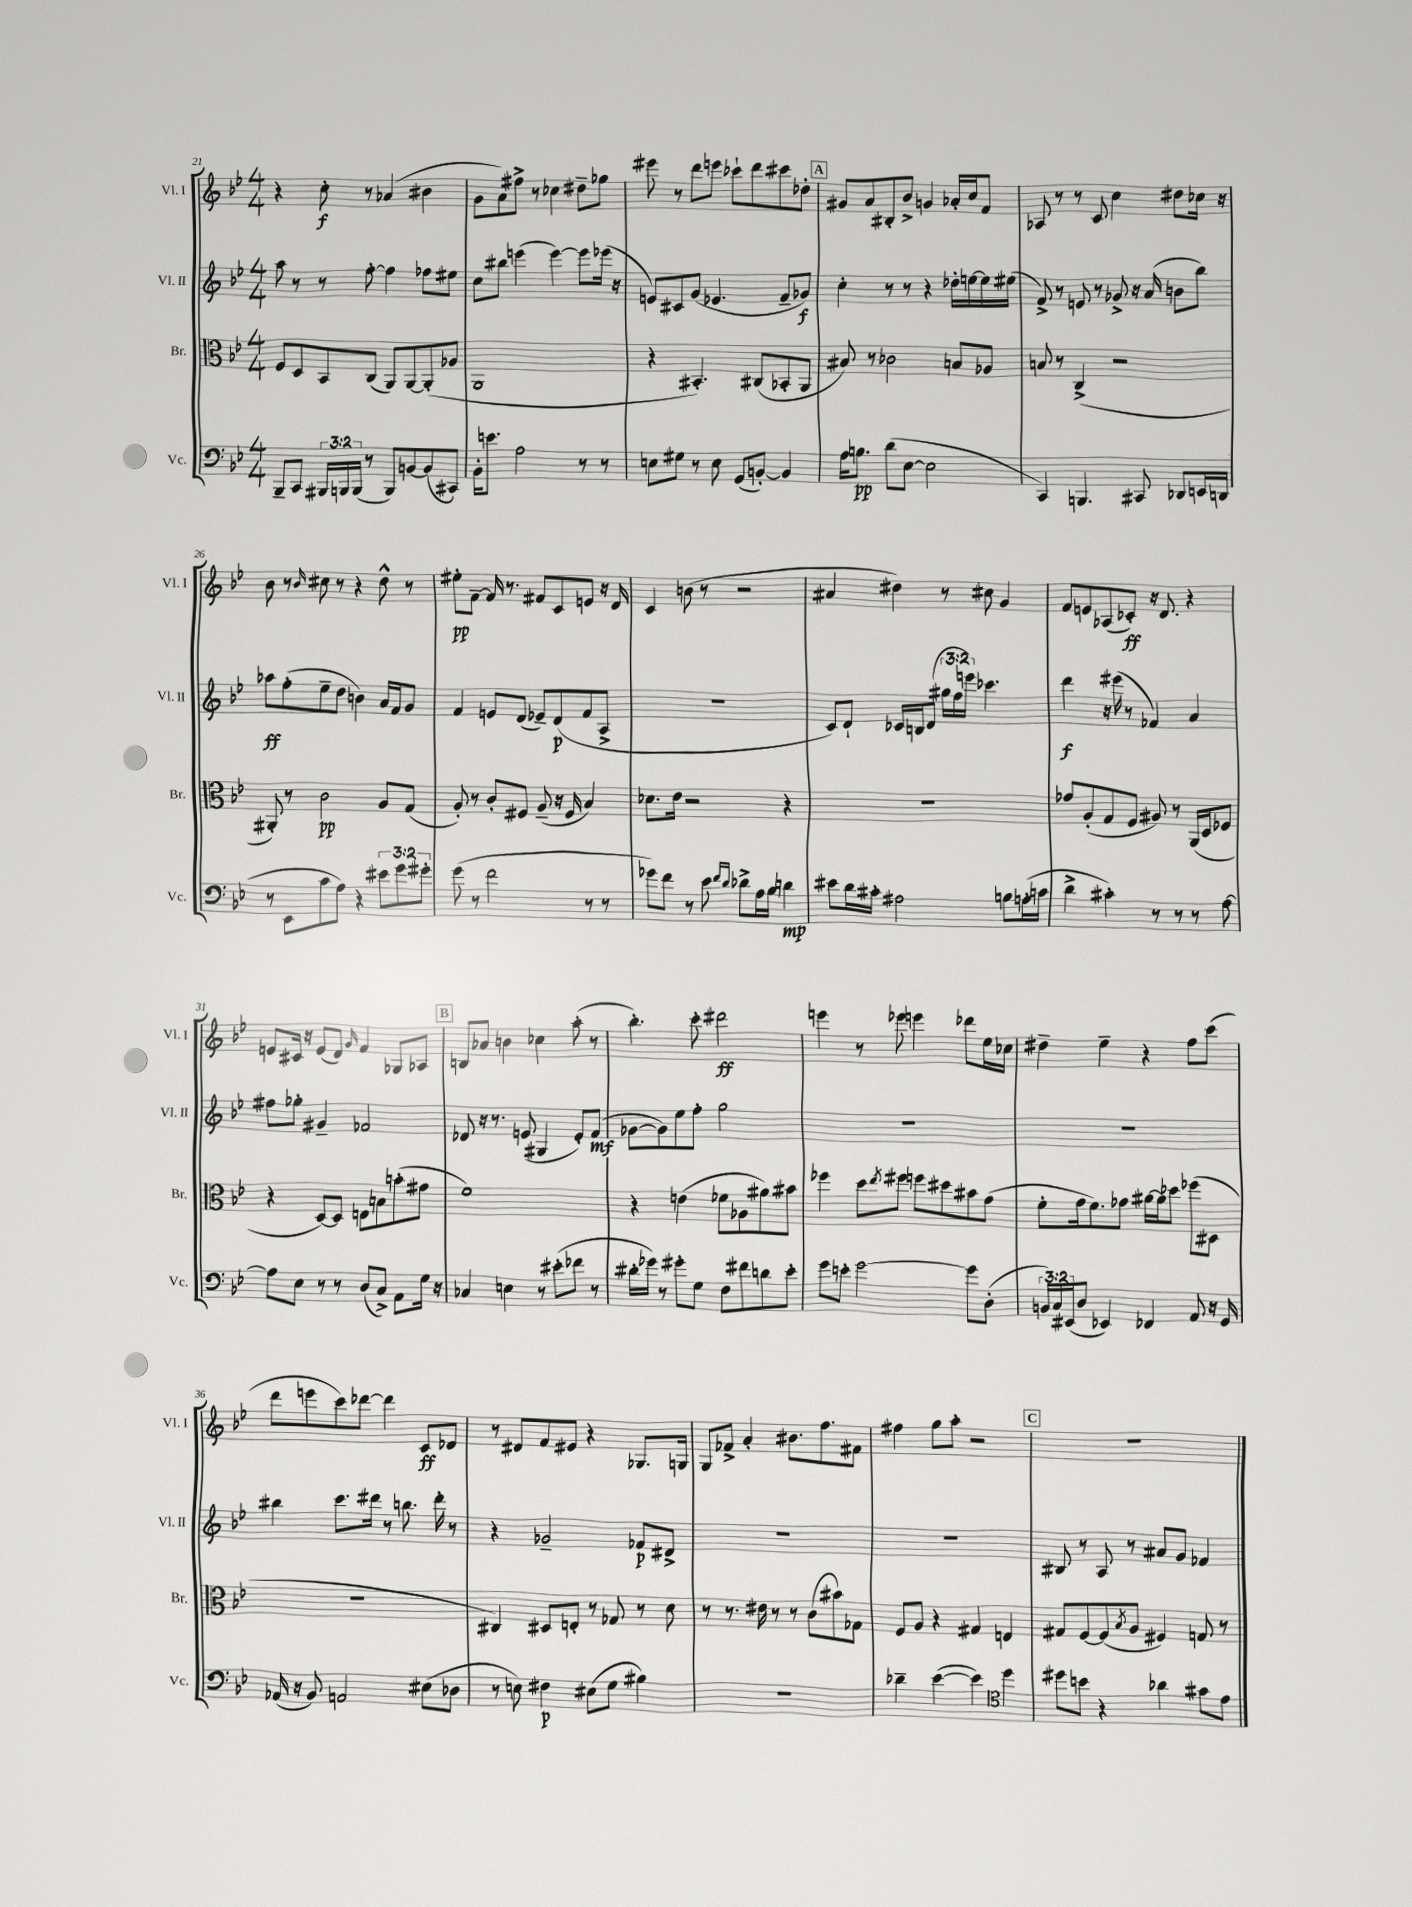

**kern	**dynam	**kern	**dynam	**kern	**dynam	**kern	**dynam
*part4	*part4	*part3	*part3	*part2	*part2	*part1	*part1
*staff4	*staff4	*staff3	*staff3	*staff2	*staff2	*staff1	*staff1
*I"Vc.	*	*I"Br.	*	*I"Vl. II	*	*I"Vl. I	*
*I'Vc.	*	*I'Br.	*	*I'Vl. II	*	*I'Vl. I	*
*clefF4	*	*clefC3	*	*clefG2	*	*clefG2	*
*k[b-e-]	*	*k[b-e-]	*	*k[b-e-]	*	*k[b-e-]	*
*M4/4	*	*M4/4	*	*M4/4	*	*M4/4	*
=21	=21	=21	=21	=21	=21	=21	=21
8BBB-~/L	.	8F/L	.	8aa\	.	4r	.
8CC/J	.	8D/	.	8r	.	.	.
24BBB#X/LL	.	8BB-/	.	8r	.	8cc'\	f
24BBBn/	.	.	.	.	.	.	.
(24BBB/JJ	.	.	.	.	.	.	.
8r	.	(8C/J	.	[8ff'\	.	8r	.
8BBB/L)	.	8AA/L)	.	4ff\]	.	(4a-X/	.
[8BBn/	.	[8AA/	.	.	.	.	.
(8BB/]	.	(8AA'/]	.	8ff-X\L	.	4b#X\	.
8CC#X/J)	.	8A-X/J	.	8ee#X\J	.	.	.
=22	=22	=22	=22	=22	=22	=22	=22
16BB-'\KL	.	1AA	.	8cc\L	.	8g\L	.
8.en\J	.	.	.	.	.	.	.
.	.	.	.	8bb#X\J	.	8a\)	.
2A\	.	.	.	(4eeen\	.	8ff#X^\J	.
.	.	.	.	.	.	8r	.
.	.	.	.	[4eee\)	.	4cc-X\	.
8r	.	.	.	8eee\L]	.	8dd#X~\L	.
8r	.	.	.	(16eee-X\Jk	.	8gg-X\J	.
.	.	.	.	16r	.	.	.
=23	=23	=23	=23	=23	=23	=23	=23
8En\L	.	4r	.	8en/L)	.	8eee#X\	.
8G#X\J	.	.	.	8c#X/	.	8r	.
8r	.	4.BB#X'/)	.	(8g/J	.	8ddd\L	.
8E\	.	.	.	4.e-X/	.	8eeen\J	.
(8GG/L	.	.	.	.	.	8ccc-X`\L	.
[8BBn'/J)	.	(8C#X/L	.	.	.	8ddd\	.
4BB/]	.	8BB-X'/	.	8f~/L	.	8ccc#X\	.
.	.	8AA/J	.	8g-X/J)	f	8dd-X'\J	.
!!LO:REH:place=s1:t=A
=24	=24	=24	=24	=24	=24	=24	=24
16A\KL	.	8B#X/)	.	4cc'\	.	8g#X/L	.
8.Bn\J	pp	.	.	.	.	.	.
.	.	8r	.	.	.	8a/	.
(8d\L	.	2c-X\	.	8r	.	8B#X'/	.
[8E-\J	.	.	.	8r	.	8b-^/J	.
2E-\]	.	.	.	4r	.	4gn/	.
.	.	8Bn/L	.	16dd-X'\LL	.	16a-X'/LL	.
.	.	.	.	[16een\	.	16cc/J	.
.	.	8A-X/J	.	16ee\]	.	8f/J	.
.	.	.	.	(16ee#X\JJ	.	.	.
=25	=25	=25	=25	=25	=25	=25	=25
4CC/)	.	8Bn/	.	8f^/)	.	8A-X/	.
.	.	8r	.	8r	.	8r	.
4.BBBn/	.	(4C^/	.	8en/	.	8r	.
.	.	.	.	8r	.	8c/	.
.	.	2r	.	8g-X^/	.	4cc\	.
8CC#X/	.	.	.	16r	.	.	.
.	.	.	.	(16a/	.	.	.
8DD-X/L	.	.	.	8bn\L	.	8dd#X\L	.
16EEn/L	.	.	.	8bb-\J)	.	16cc-X\Jk	.
(16DDn/JJ	.	.	.	.	.	16r	.
!!LO:LB:g=z
=26	=26	=26	=26	=26	=26	=26	=26
8r	.	8AA#X'/)	.	8aa-X\L	ff	8b-\	.
8EE-\L	.	8r	.	(8ff'\	.	8r	.
.	.	.	.	.	.	16qqb-/	.
8c\	.	2c\	pp	8ee-~\	.	8cc#X\	.
8A\J)	.	.	.	8dd\J	.	8r	.
4r	.	.	.	4bn\)	.	4r	.
12e#X\L	.	8A/L	.	16a/LL	.	8dd^^\	.
.	.	.	.	16f/J	.	.	.
12g\	.	.	.	.	.	.	.
.	.	(8G/J	.	8g/J	.	8r	.
12g#X'\J	.	.	.	.	.	.	.
=27	=27	=27	=27	=27	=27	=27	=27
(8g\	.	8A'/)	.	4f/	.	8ee#X'\L	pp
8r	.	8r	.	.	.	[8f~\J	.
2f\	.	8c'/L	.	8en/L	.	16f/]	.
.	.	.	.	.	.	8.r	.
.	.	8F#X/J	.	(8d/J	.	.	.
.	.	(8A~/	.	8e-X~/L)	.	8f#X/L	.
.	.	16r	.	(8d/	p	8c/	.
.	.	16F#/	.	.	.	.	.
8r	.	4B-/)	.	8f/	.	8en/J	.
8r	.	.	.	8A^/J	.	16r	.
.	.	.	.	.	.	16d/	.
=28	=28	=28	=28	=28	=28	=28	=28
8g-X\L)	.	8.d-X\L	.	1r	.	4c/	.
8f\J	.	.	.	.	.	.	.
.	.	16e-\Jk	.	.	.	.	.
8r	.	2r	.	.	.	(8bn\	.
8e-\	.	.	.	.	.	8r	.
16qqf/LL	.	.	.	.	.	.	.
16qqd/JJ	.	.	.	.	.	.	.
8d-X^\L	.	.	.	.	.	2r	.
16A\L	.	.	.	.	.	.	.
16B-\JJ	.	.	.	.	.	.	.
4dn\	mp	4r	.	.	.	.	.
=29	=29	=29	=29	=29	=29	=29	=29
8e#X\L	.	1r	.	8c/L)	.	4a#X/	.
16d\L	.	.	.	8d`/J	.	.	.
16c#X'\JJ	.	.	.	.	.	.	.
2A#X\	.	.	.	16c-X/LL	.	4dd#X\)	.
.	.	.	.	16Bn/J	.	.	.
.	.	.	.	(8d/J	.	.	.
.	.	.	.	24gg#X\LL	.	8r	.
.	.	.	.	24ff\	.	.	.
.	.	.	.	24eeen\JJ)	.	.	.
.	.	.	.	4.ccc-X\	.	8cc#X\	.
8Bn\L	.	.	.	.	.	4g/	.
(16An'\L	.	.	.	.	.	.	.
16cn\JJ	.	.	.	.	.	.	.
=30	=30	=30	=30	=30	=30	=30	=30
4d^\	.	8g-X/L	.	4ddd\	f	8f/L	.
.	.	(8A'/	.	.	.	8en/	.
4c#X'\)	.	8G/	.	16r	.	(8A-X/	.
.	.	.	.	(16eee#X\	.	.	.
.	.	8F/J	.	8r	.	8c-X'/J)	ff
8r	.	8A#X/)	.	4f-X/)	.	16r	.
.	.	.	.	.	.	8.d/	.
8r	.	8r	.	.	.	.	.
8r	.	(16AA/LL	.	4a/	.	4r	.
.	.	16D/J	.	.	.	.	.
[8A\	.	8F-X/J	.	.	.	.	.
!!LO:LB:g=z
=31	=31	=31	=31	=31	=31	=31	=31
8A\L]	.	4r	.	8ff#X\L	.	8en/L	.
8E-\J	.	.	.	8gg-X'\J	.	16c#X/Jk	.
.	.	.	.	.	.	16r	.
8r	.	[8D/L)	.	4g#X~/	.	(8e/L	.
8r	.	8D/J]	.	.	.	8d/J)	.
.	.	.	.	.	.	16qqg/	.
(8D/L	.	8En\L	.	2f-X/	.	4f/	.
8C^/J)	.	8Bn\	.	.	.	.	.
8AA\L	.	(8bn'\	.	.	.	8G-X/L	.
16G\Jk	.	8g#X\J	.	.	.	8A-X/J	.
16r	.	.	.	.	.	.	.
!!LO:REH:place=s1:t=B
=32	=32	=32	=32	=32	=32	=32	=32
4C-X/	.	1f)	.	8d-X/	.	8Bn/L	.
.	.	.	.	16r	.	8a-X/J	.
.	.	.	.	8.r	.	.	.
4En\	.	.	.	.	.	4bn\	.
.	.	.	.	(8en/	.	.	.
8r	.	.	.	4G#X/	.	4cc-X\	.
(8e#X'\L	.	.	.	.	.	.	.
8f-X\J	.	.	.	8e'/L)	.	(8aa'\	.
8r	.	.	.	(8f/J	mf	8r	.
=33	=33	=33	=33	=33	=33	=33	=33
16d#X'\LL	.	4r	.	[8g-X\L	.	4.bb-'\)	.
16g-X\JJ)	.	.	.	.	.	.	.
8r	.	.	.	8g-\])	.	.	.
8g#X'\L	.	(4en\	.	8ee-\	.	.	.
8G\J	.	.	.	8ff'\J	.	8ccc'\	.
8F\L	.	8f-X\L	.	2gg\	.	2ddd#X\	ff
8f#X\	.	8A-X\	.	.	.	.	.
8dn\	.	8a#X\)	.	.	.	.	.
8e-'\J	.	8b#X\J	.	.	.	.	.
=34	=34	=34	=34	=34	=34	=34	=34
8g\L	.	4ff-X\	.	1r	.	4eeen\	.
8en'\J	.	.	.	.	.	.	.
[2g\	.	8dd\L	.	.	.	8r	.
.	.	8qee-/	.	.	.	.	.
.	.	8ff#X\J	.	.	.	8eee-X\	.
.	.	8ffn\L	.	.	.	4eeen\	.
.	.	8dd#X\	.	.	.	.	.
8g\L]	.	8b#X\	.	.	.	8ddd-X\L	.
(8D'\J	.	(8g\J	.	.	.	16ee-\L	.
.	.	.	.	.	.	16cc-X\JJ	.
=35	=35	=35	=35	=35	=35	=35	=35
24BBn/LL)	.	8f'\L	.	1r	.	4dd#X~\	.
24C/	.	.	.	.	.	.	.
(24EE#X/J	.	.	.	.	.	.	.
8D/J	.	16g\k	.	.	.	.	.
.	.	8.f\)	.	.	.	.	.
4EE-X/)	.	.	.	.	.	4ee-~\	.
.	.	8g-X\J	.	.	.	.	.
4FF-X/	.	[16a#X\LL	.	.	.	4r	.
.	.	16a#\J]	.	.	.	.	.
.	.	8dd-X\J	.	.	.	.	.
8AA/	.	(8ff-X\L	.	.	.	8ff\L	.
16r	.	8D#X\J	.	.	.	(8ccc\J	.
16GG/	.	.	.	.	.	.	.
!!LO:LB:g=z
=36	=36	=36	=36	=36	=36	=36	=36
(16AA-X/	.	1r	.	4bb#X\	.	8ddd\L	.
16r	.	.	.	.	.	.	.
8BB-/)	.	.	.	.	.	8eeen\	.
2AAn/	.	.	.	8.ccc\L	.	8ccc\)	.
.	.	.	.	.	.	[8ddd-X\J	.
.	.	.	.	16ddd#X\Jk	.	.	.
.	.	.	.	8r	.	4ddd-\]	.
.	.	.	.	8.bbn\	.	.	.
(8E#X\L	.	.	.	.	.	8c/L	ff
.	.	.	.	16ddd#'\	.	.	.
8D-X\J	.	.	.	8r	.	8d-X/J	.
=37	=37	=37	=37	=37	=37	=37	=37
8r	.	4C#X/)	.	4r	.	8r	.
8En\)	.	.	.	.	.	8d#X/L	.
4F#X\	p	8D#X/L	.	2g-X~/	.	8f/	.
.	.	8En'/J	.	.	.	8e#X/J	.
(8E#X\L	.	8r	.	.	.	4r	.
8G\J	.	8G-X/	.	.	.	.	.
4B#X\)	.	8r	.	8f-X/L	p	8.G-X/L	.
.	.	8d\	.	8d#X^/J	.	.	.
.	.	.	.	.	.	16Gn/Jk	.
=38	=38	=38	=38	=38	=38	=38	=38
1r	.	8r	.	1r	.	8G/L	.
.	.	8.r	.	.	.	8f-X^/J	.
.	.	.	.	.	.	4a'/	.
.	.	16e#X\	.	.	.	.	.
.	.	8r	.	.	.	.	.
.	.	8r	.	.	.	8.b#X\L	.
.	.	(8c\L	.	.	.	.	.
.	.	.	.	.	.	8.ff\	.
.	.	8b#X\)	.	.	.	.	.
.	.	8G-X\J	.	.	.	8f#X\J	.
=39	=39	=39	=39	=39	=39	=39	=39
4d-X~\	.	8F/L	.	1r	.	4ff#X\	.
.	.	8A/J	.	.	.	.	.
([4e-\	.	4r	.	.	.	8gg\L	.
.	.	.	.	.	.	8aa'\J	.
4e-\])	.	4G#X/	.	.	.	2r	.
*clefC4	*	*	*	*	*	*	*
4dd\	.	4En/	.	.	.	.	.
!!LO:REH:place=s1:t=C
=40	=40	=40	=40	=40	=40	=40	=40
8dd#X\L	.	8G#X/L	.	8B#X/	.	1r	.
8bn\J	.	[8F/	.	8r	.	.	.
4r	.	(8F/]	.	8A/	.	.	.
.	.	8qB-/	.	.	.	.	.
.	.	8A/J	.	8r	.	.	.
4a-X\	.	4F#X/)	.	8a#X/L	.	.	.
.	.	.	.	8g/J	.	.	.
8g#X\L	.	8Gn/	.	4f-X/	.	.	.
8e-\J	.	8r	.	.	.	.	.
==	==	==	==	==	==	==	==
*-	*-	*-	*-	*-	*-	*-	*-
